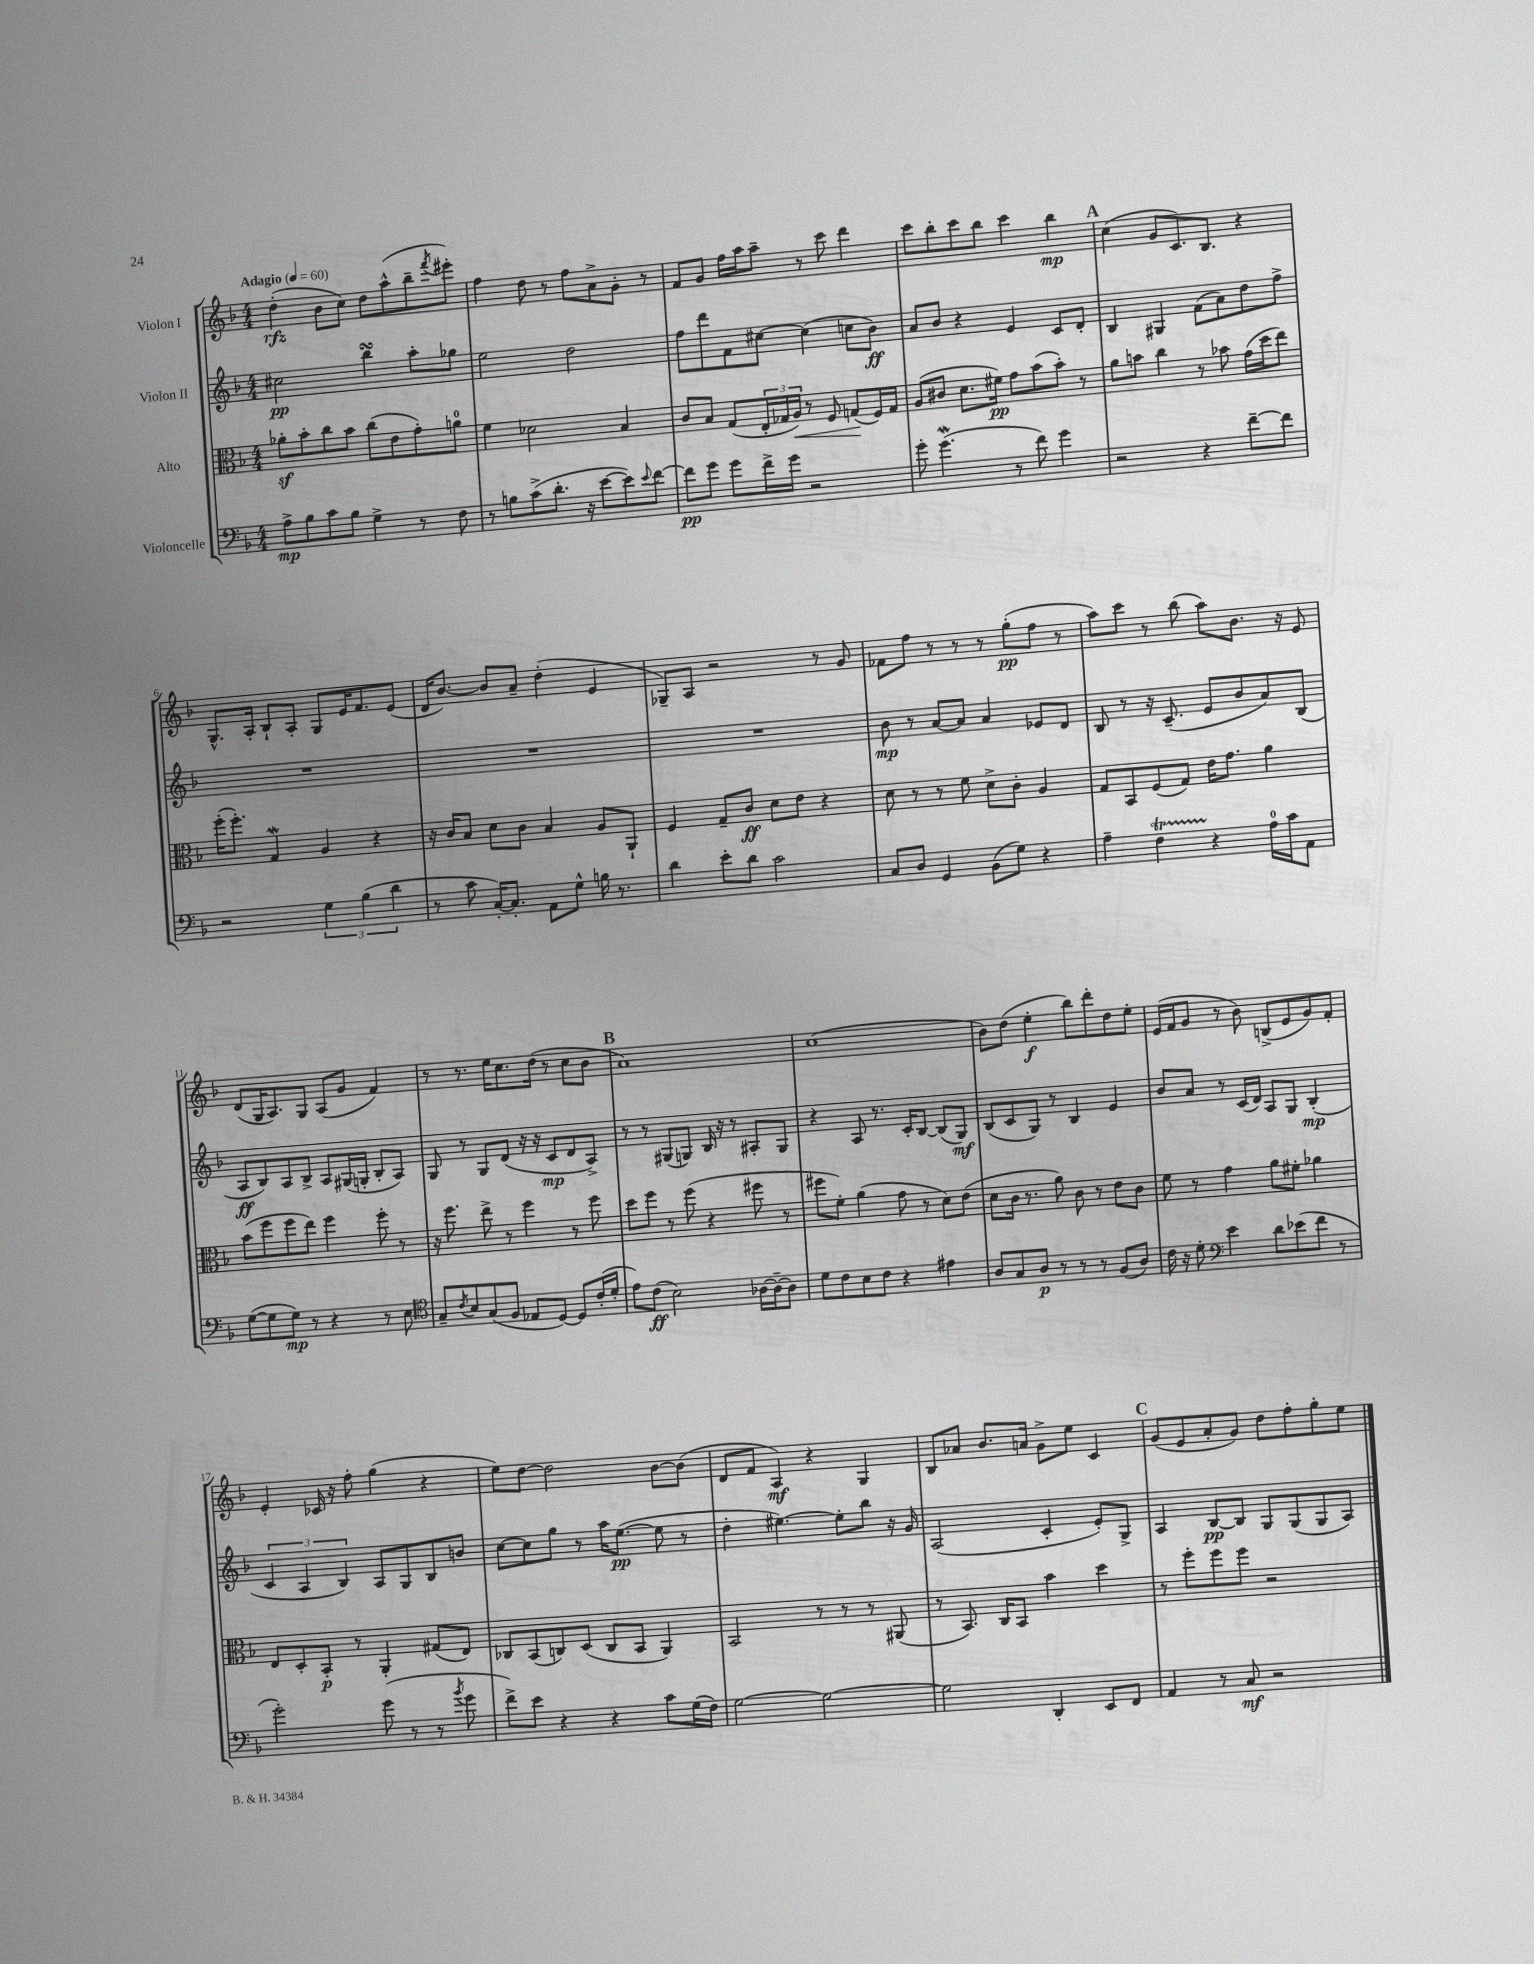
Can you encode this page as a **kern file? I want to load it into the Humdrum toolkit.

**kern	**dynam	**kern	**dynam	**kern	**dynam	**kern	**dynam
*part4	*part4	*part3	*part3	*part2	*part2	*part1	*part1
*staff4	*staff4	*staff3	*staff3	*staff2	*staff2	*staff1	*staff1
*I"Violoncelle	*	*I"Alto	*	*I"Violon II	*	*I"Violon I	*
*clefF4	*	*clefC3	*	*clefG2	*	*clefG2	*
*k[b-]	*	*k[b-]	*	*k[b-]	*	*k[b-]	*
*M4/4	*	*M4/4	*	*M4/4	*	*M4/4	*
*MM60	*	*MM60	*	*MM60	*	*MM60	*
=1	=1	=1	=1	=1	=1	=1	=1
!	!	!	!	!	!	!LO:TX:a:B:t=Adagio	!
8A^\L	mp	8a-Xz'\L	.	2cc#X\	pp	(4dd'\	rfz
8B-\	.	8b-'\	.	.	.	.	.
8c\	.	8cc\	.	.	.	8b-\L	.
8B-\J	.	8b-\J	.	.	.	8cc\J)	.
4G^\	.	(8cc\L	.	4bb-sSSs\	.	8dd\L	.
.	.	8e\	.	.	.	(8aa^^\	.
8r	.	8g'\)	.	8aa'\L	.	8bb-~\	.
.	.	.	.	.	.	8qfff/	.
8F\	.	8an\J	.	8gg-X\J	.	8eee#X'\J)	.
=2	=2	=2	=2	=2	=2	=2	=2
8r	.	4f\	.	2ee\	.	4ff\	.
8Bn\L	.	.	.	.	.	.	.
(8c^\	.	2d-X\	.	.	.	8dd\	.
8.d'\J	.	.	.	.	.	8r	.
.	.	.	.	2dd\	.	8ff\L	.
16r	.	.	.	.	.	.	.
[8e\L	.	.	.	.	.	8a^\	.
8e\])	.	4B-/	.	.	.	8g'\J	.
8qqe/	.	.	.	.	.	.	.
[8f\J	.	.	.	.	.	8r	.
=3	=3	=3	=3	=3	=3	=3	=3
8f\L]	pp	8c/L	.	8ff\L	.	8f/L	.
8g\J	.	8B-/J	.	8ddd\	.	8g/J	.
8g\L	.	(8G/L	.	8f\	.	16ff\LL	.
.	.	.	.	.	.	16aa\J	.
16f^\L	.	24E'/L	.	[8cc#X\J	.	8aa~\J	.
.	.	24G-X/	.	.	.	.	.
16g\JJ	.	.	.	.	.	.	.
!	!	!	!LO:HP:b	!	!	!	!
.	.	24A/JJ)	<	.	.	.	.
2r	.	8r	.	(4cc#\]	.	8r	.
.	.	8F/	.	.	.	8ccc\	.
.	.	(8Gn/L	.	8ccn\L	.	4ddd\	.
.	.	16F/L)	[	8b-\J)	ff	.	.
.	.	16G/JJ	.	.	.	.	.
=4	=4	=4	=4	=4	=4	=4	=4
8g'\	.	(8A/L	.	8a/L	.	8ccc\L	.
(4.gW\	.	8c#X/J	.	8b-/J	.	8bb-'\	.
.	.	8.d\L	.	4r	.	8ccc\	.
.	.	.	.	.	.	8bb-\J	.
.	.	16f#X\Jk)	pp	.	.	.	.
8r	.	8g\L	.	4e/	.	4ccc\	.
8f\)	.	(8b-\	.	.	.	.	.
4g\	.	8b-'\J)	.	8c/L	.	4bb-\	mp
.	.	8r	.	8d'/J	.	.	.
!!LO:REH:place=s1:t=A
=5	=5	=5	=5	=5	=5	=5	=5
2r	.	8a\L	.	4B-/	.	(4cc\	.
.	.	8bn\J	.	.	.	.	.
.	.	4cc\	.	4G#X/	.	8g/L	.
.	.	.	.	.	.	8.c/)	.
4r	.	8r	.	(8f\L	.	.	.
.	.	.	.	.	.	8.B-/J	.
.	.	8b-X\	.	8a\)	.	.	.
[8f~\L	.	(16g\LL	.	8dd\	.	4r	.
.	.	16dd\J	.	.	.	.	.
8f\J]	.	8ee\J)	.	8ff^\J	.	.	.
!!LO:LB:g=z
=6	=6	=6	=6	=6	=6	=6	=6
2r	.	(16ff'\KL	.	1r	.	8.G^^/L	.
.	.	8.ff'\J)	.	.	.	.	.
.	.	.	.	.	.	16A'/Jk	.
.	.	4GW/	.	.	.	8B-`/L	.
.	.	.	.	.	.	8A'/J	.
6G\	.	4A/	.	.	.	8G/L	.
.	.	.	.	.	.	16e/K	.
(6B-\	.	.	.	.	.	.	.
.	.	.	.	.	.	8.f/	.
.	.	4r	.	.	.	.	.
6d\	.	.	.	.	.	.	.
.	.	.	.	.	.	(8e/J	.
=7	=7	=7	=7	=7	=7	=7	=7
8r	.	16r	.	1r	.	16d/KL	.
.	.	16c/KL	.	.	.	[8.b-/J)	.
8c\	.	8B-/J	.	.	.	.	.
[16C'/KL)	.	8d\L	.	.	.	8b-/L]	.
8.C'/J]	.	.	.	.	.	.	.
.	.	8c\J	.	.	.	8a~/J	.
8AA\L	.	4B-/	.	.	.	(4dd'\	.
8G^^\J	.	.	.	.	.	.	.
16Bn\	.	8A/L	.	.	.	4e/	.
8.r	.	.	.	.	.	.	.
.	.	8AA`/J	.	.	.	.	.
=8	=8	=8	=8	=8	=8	=8	=8
4d\	.	4F/	.	1r	.	8G-X~/L)	.
.	.	.	.	.	.	8A/J	.
8e'\L	.	8G~/L	.	.	.	2r	.
8d\J	.	8c/J	ff	.	.	.	.
2c\	.	8d\L	.	.	.	.	.
.	.	8e\J	.	.	.	.	.
.	.	4r	.	.	.	8r	.
.	.	.	.	.	.	8g/	.
=9	=9	=9	=9	=9	=9	=9	=9
8C/L	.	8d\	.	8b-\	mp	8f-X\L	.
8D/J	.	8r	.	8r	.	8ff\J	.
4GG/	.	8r	.	[8a/L	.	8r	.
.	.	8f\	.	8a/J]	.	8r	.
(8BB-\L	.	8d^\L	.	4a/	.	8r	.
8G\J)	.	8c'\J	.	.	.	(8gg'\L	pp
4r	.	4A/	.	8e-X/L	.	8ff\J	.
.	.	.	.	8d/J	.	8r	.
=10	=10	=10	=10	=10	=10	=10	=10
4A~\	.	8G/L	.	8B-/	.	8aa\L)	.
.	.	8BB-/	.	8r	.	8ccc\J	.
4FT\	.	(8F/	.	16r	.	8r	.
.	.	.	.	(8.c~/	.	.	.
.	.	8G/J)	.	.	.	(8bb-\	.
4r	.	16e\KL	.	8e/L	.	8aa\L)	.
.	.	8.g\J	.	.	.	.	.
.	.	.	.	8b-/	.	8.b-\J	.
16A\LL	.	4a\	.	8a/)	.	.	.
16c\J	.	.	.	.	.	16r	.
8AA\J	.	.	.	(8B-/J	.	8e/	.
!!LO:LB:g=z
=11	=11	=11	=11	=11	=11	=11	=11
([8G\L	.	(8b-\L	.	8A/L	ff	(8d/L	.
8G\]	.	8ff\	.	8B-/)	.	16G/K	.
.	.	.	.	.	.	8.A/)	.
8G\J)	mp	8ff\	.	8A/	.	.	.
8r	.	8ee\J)	.	8B-^/J	.	8G/J	.
4r	.	4ff\	.	8A/L	.	(8A/L	.
.	.	.	.	(16G#X/L	.	8g/J	.
.	.	.	.	16Gn'/JJ	.	.	.
8r	.	8ff'\	.	8B-'/L	.	4f/)	.
8E\	.	8r	.	8A/J)	.	.	.
=12	=12	=12	=12	=12	=12	=12	=12
*clefC4	*	*	*	*	*	*	*
8G~/L	.	16r	.	8G/	.	8r	.
.	.	8.ff\	.	.	.	.	.
8qc/	.	.	.	.	.	.	.
8B-/	.	.	.	8r	.	8.r	.
(8G/	.	8ee^\	.	8G/L	.	.	.
.	.	.	.	.	.	16ee\KL	.
8F/J	.	8r	.	(8d/J	.	8.cc\	.
8E-X/L	.	4ff\	.	16r	.	.	.
.	.	.	.	16r	.	(16dd\Jk	.
[8D/J)	.	.	.	8c/L	mp	8r	.
8D/L]	.	8r	.	8d/	.	8cc\L	.
(16c'/L	.	8ff\	.	8A^/J)	.	8b-\J	.
16d'/JJ	.	.	.	.	.	.	.
!!LO:REH:place=s1:t=B
=13	=13	=13	=13	=13	=13	=13	=13
8e\L)	.	8dd\L	.	8r	.	1a)	.
(8c\J	ff	8ff\J	.	8r	.	.	.
2B-\)	.	8r	.	(8G#X/L	.	.	.
.	.	(8ff\	.	8Gn/J)	.	.	.
.	.	4r	.	16B-/	.	.	.
.	.	.	.	16r	.	.	.
.	.	.	.	8r	.	.	.
[16A-X\LL	.	8ff#X\	.	8A#X'/L	.	.	.
16A-~\J_	.	.	.	.	.	.	.
8A-\J]	.	8r	.	8G/J	.	.	.
=14	=14	=14	=14	=14	=14	=14	=14
8d\L	.	8ff#X\L	.	4r	.	(1cc	.
8c\	.	8f'\J)	.	.	.	.	.
8B-\	.	(4a\	.	8A/	.	.	.
8c\J	.	.	.	8.r	.	.	.
4r	.	8g\	.	.	.	.	.
.	.	.	.	16c'/KL	.	.	.
.	.	8r	.	[8B-/J	.	.	.
4e#X\	.	8d\L)	.	(8B-/L]	.	.	.
.	.	(8e\J	.	8G/J)	mf	.	.
=15	=15	=15	=15	=15	=15	=15	=15
8A/L	.	8d\L	.	(8B-/L	.	8b-\L)	.
8G/	.	16c\Jk	.	8c/	.	(8dd\J	.
.	.	8.r	.	.	.	.	.
8A/J	p	.	.	8G/J)	.	4ee'\	f
8r	.	8a\)	.	8r	.	.	.
8r	.	8c\	.	4B-/	.	8bb-\L)	.
8r	.	8r	.	.	.	8ddd'\	.
(8F/L	.	8e\L	.	4e/	.	8dd\	.
8A/J)	.	8c\J	.	.	.	8ee'\J	.
=16	=16	=16	=16	=16	=16	=16	=16
16c\	.	8f\	.	8b-/L	.	(16e/LL	.
16r	.	.	.	.	.	16f/J	.
8d'\	.	8r	.	8a/J	.	8g/J	.
*clefF4	*	*	*	*	*	*	*
4e\	.	4g\	.	8r	.	8r	.
.	.	.	.	(16c/LL	.	8b-\)	.
.	.	.	.	16d/JJ)	.	.	.
8d\L	.	8a\L	.	8A/L	.	(8Bn^/L	.
(8e-X\	.	8f#X'\J	.	8G/J	.	8e/	.
8f\J	.	4a-X\	.	(4B-'/	mp	8g/)	.
8r	.	.	.	.	.	8f'/J	.
!!LO:LB:g=z
=17	=17	=17	=17	=17	=17	=17	=17
2g'\)	.	8E/L	.	6c/	.	4e'/	.
.	.	8D'/	.	.	.	.	.
.	.	.	.	6A/	.	.	.
.	.	8BB-'/J	p	.	.	16c-X/	.
.	.	.	.	.	.	16r	.
.	.	.	.	6B-/)	.	.	.
.	.	8r	.	.	.	8ff'\	.
(8g\	.	4AA'/	.	8A/L	.	(4gg\	.
8r	.	.	.	8G/	.	.	.
8r	.	(8G#X/L	.	8B-/	.	4r	.
8qb-/	.	.	.	.	.	.	.
8g\	.	8E/J)	.	8bn/J	.	.	.
=18	=18	=18	=18	=18	=18	=18	=18
8f^\L)	.	8C-X/L	.	[8cc\L	.	8ee\L)	.
8e\J	.	(8BB-/	.	8cc\]	.	[8dd\J	.
4r	.	8Cn/)	.	8gg\J	.	2dd\]	.
.	.	(8D/J	.	8r	.	.	.
4r	.	8C/L	.	16aa\KL	.	.	.
.	.	.	.	([8.ee\J	pp	.	.
.	.	8BB-/J	.	.	.	.	.
8c\L	.	4AA/)	.	8ee\]	.	[8b-\L	.
(16G\L	.	.	.	8r	.	(8b-\J]	.
16F\JJ)	.	.	.	.	.	.	.
=19	=19	=19	=19	=19	=19	=19	=19
[2G\	.	2BB-/	.	4dd'\	.	8d/L	.
.	.	.	.	.	.	8f/J	.
.	.	.	.	[4.ee#X\)	.	4A/)	mf
2G\_	.	8r	.	.	.	4r	.
.	.	8r	.	8ee#'\L]	.	.	.
.	.	8r	.	8bb-\J	.	4G/	.
.	.	(8AA#X/	.	16r	.	.	.
.	.	.	.	16g/	.	.	.
=20	=20	=20	=20	=20	=20	=20	=20
2G\]	.	8r	.	(2A/	.	8B-/L	.
.	.	8.BB-/)	.	.	.	8a-X/J	.
.	.	.	.	.	.	8.b-/L	.
.	.	16C/KL	.	.	.	.	.
.	.	8BB-/J	.	.	.	.	.
.	.	.	.	.	.	16an/Jk	.
4DD'/	.	4b-\	.	4c'/	.	8g^\L	.
.	.	.	.	.	.	8ee\J	.
8EE/L	.	4dd\	.	8e'/L)	.	4c/	.
8FF/J	.	.	.	8G^/J	.	.	.
!!LO:REH:place=s1:t=C
=21	=21	=21	=21	=21	=21	=21	=21
4AA/	.	8r	.	4A/	.	(8g/L	.
.	.	8ff'\L	.	.	.	8e/	.
8r	.	8ff\	.	[8B-/L	pp	8a'/	.
8C/	mf	8ff\J	.	8B-/J]	.	8g/J)	.
2r	.	2r	.	8G/L	.	8dd\L	.
.	.	.	.	(8G/	.	8ff'\	.
.	.	.	.	8G/	.	8gg'\	.
.	.	.	.	8A/J)	.	8ee\J	.
==	==	==	==	==	==	==	==
*-	*-	*-	*-	*-	*-	*-	*-
